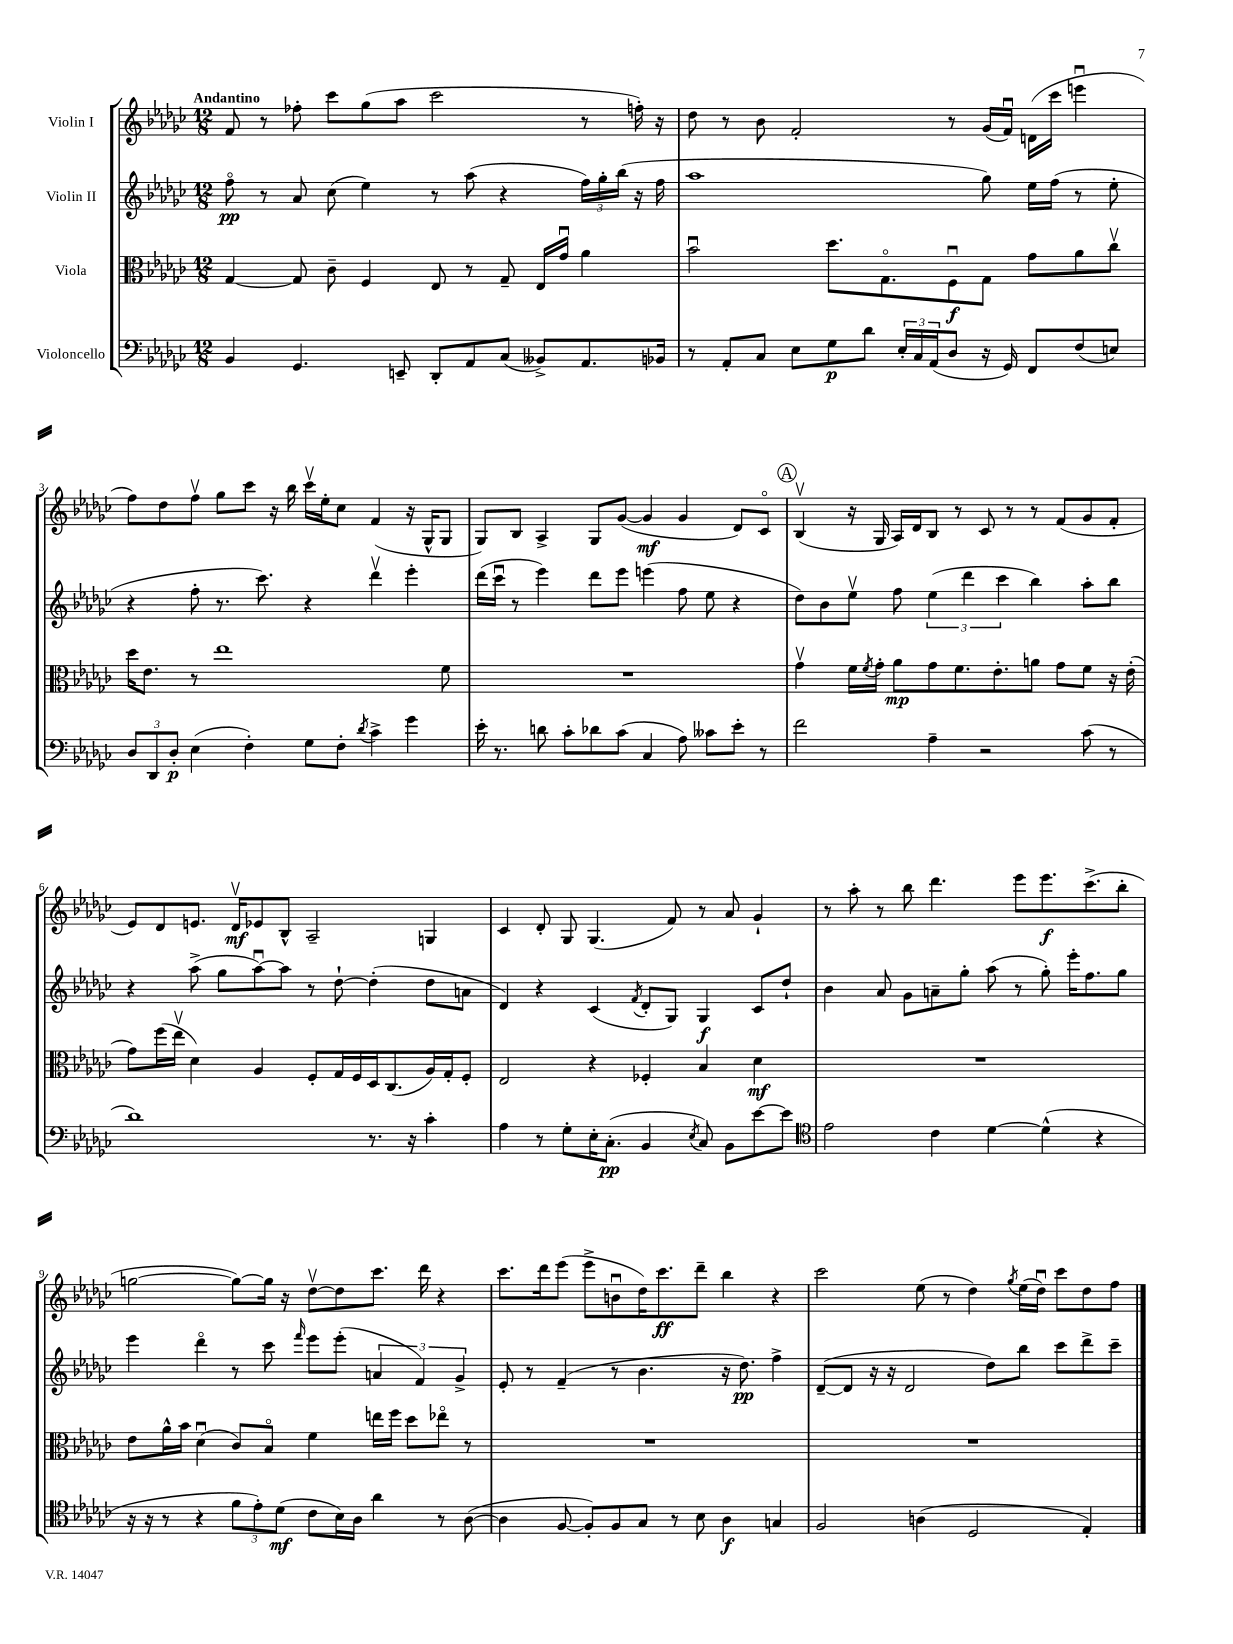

**kern	**dynam	**kern	**dynam	**kern	**dynam	**kern	**dynam
*part4	*part4	*part3	*part3	*part2	*part2	*part1	*part1
*staff4	*staff4	*staff3	*staff3	*staff2	*staff2	*staff1	*staff1
*I"Violoncello	*	*I"Viola	*	*I"Violin II	*	*I"Violin I	*
*clefF4	*	*clefC3	*	*clefG2	*	*clefG2	*
*k[b-e-a-d-g-c-]	*	*k[b-e-a-d-g-c-]	*	*k[b-e-a-d-g-c-]	*	*k[b-e-a-d-g-c-]	*
*M12/8	*	*M12/8	*	*M12/8	*	*M12/8	*
=1	=1	=1	=1	=1	=1	=1	=1
!	!	!	!	!	!	!LO:TX:a:B:t=Andantino	!
4BB-/	.	[4G-/	.	8ff\	pp	8f/	.
.	.	.	.	8r	.	8r	.
4.GG-/	.	8G-/]	.	8a-/	.	8ff-X'\	.
.	.	8c-~\	.	(8cc-\	.	8ccc-\L	.
.	.	4F/	.	4ee-\)	.	(8gg-\	.
8EEn~/	.	.	.	.	.	8aa-\J	.
8DD-'/L	.	8E-/	.	8r	.	2ccc-\	.
8AA-/	.	8r	.	(8aa-\	.	.	.
(8C-/J	.	8G-~/	.	4r	.	.	.
8BB--X^/L)	.	16E-/LL	.	.	.	.	.
.	.	16g-u/JJ	.	.	.	.	.
8.AA-/	.	4a-\	.	24ff\LL)	.	8r	.
.	.	.	.	24gg-'\	.	.	.
.	.	.	.	(24bb-\JJ	.	.	.
.	.	.	.	16r	.	16ffn'\)	.
16BB-X/Jk	.	.	.	16ff\	.	16r	.
=2	=2	=2	=2	=2	=2	=2	=2
8r	.	2b-u\	.	1aa-	.	8dd-\	.
8AA-'/L	.	.	.	.	.	8r	.
8C-/J	.	.	.	.	.	8b-\	.
8E-\L	.	.	.	.	.	2f'/	.
8G-\	p	8.dd-\L	.	.	.	.	.
8d-\J	.	.	.	.	.	.	.
.	.	8.G-\	.	.	.	.	.
24E-'/LL	.	.	.	.	.	.	.
24C-/	.	.	.	.	.	.	.
(24AA-/J	.	.	.	.	.	.	.
8D-/J	.	8Fu\	f	.	.	8r	.
16r	.	8G-\J	.	8gg-\)	.	(16g-/LL	.
16GG-/)	.	.	.	.	.	16fu/JJ)	.
8FF/L	.	8g-\L	.	16ee-\LL	.	(16dn\LL	.
.	.	.	.	(16ff\JJ	.	16ccc-\JJ	.
(8F/	.	8a-\	.	8r	.	4eeenu\	.
8En/J)	.	8cc-v\J	.	8ee-'\	.	.	.
!!LO:LB:g=z
=3	=3	=3	=3	=3	=3	=3	=3
12D-/L	.	16dd-\KL	.	4r	.	8ff\L)	.
.	.	8.e-\J	.	.	.	.	.
12DD-/	.	.	.	.	.	.	.
.	.	.	.	.	.	8dd-\	.
12D-'/J	p	.	.	.	.	.	.
(4E-\	.	8r	.	8ff'\	.	8ffv\J	.
.	.	1ee-	.	8.r	.	8gg-\L	.
4F'\)	.	.	.	.	.	8ccc-\J	.
.	.	.	.	8.ccc-\)	.	.	.
.	.	.	.	.	.	16r	.
.	.	.	.	.	.	16bb-\	.
8G-\L	.	.	.	4r	.	16ccc-v\LL	.
.	.	.	.	.	.	16ee-'\J	.
8F'\J	.	.	.	.	.	8cc-\J	.
8qd-/	.	.	.	.	.	.	.
4c-^\	.	.	.	4ddd-v\	.	(4f/	.
4g-\	.	.	.	4eee-'\	.	16r	.
.	.	.	.	.	.	16G-^^/KL	.
.	.	8f\	.	.	.	8G-/J	.
=4	=4	=4	=4	=4	=4	=4	=4
16e-'\	.	1.r	.	(16ddd-\LL	.	8G-/L)	.
8.r	.	.	.	16ccc-u\JJ	.	.	.
.	.	.	.	8r	.	8B-/J	.
8dn\	.	.	.	4eee-\)	.	4A-^/	.
8c-'\L	.	.	.	.	.	.	.
8d-X\	.	.	.	8ddd-\L	.	8G-/L	.
(8c-\J	.	.	.	8eee-\J	.	([8g-/J	.
4C-/	.	.	.	(4eeen\	.	4g-/]	mf
8A-\)	.	.	.	8ff\	.	4g-/	.
8c--X\L	.	.	.	8ee-\	.	.	.
8e-'\J	.	.	.	4r	.	8d-/L)	.
8r	.	.	.	.	.	8c-/J	.
!!LO:REH:place=s1:t=A
=5	=5	=5	=5	=5	=5	=5	=5
2f\	.	4g-v\	.	8dd-\L)	.	(4B-v/	.
.	.	.	.	8b-\	.	.	.
.	.	16f\LL	.	8ee-v\J	.	16r	.
.	.	8qf/	.	.	.	.	.
.	.	16g-'\JJ	.	.	.	16G-/	.
.	.	8a-\L	mp	8ff\	.	16A-/LL)	.
.	.	.	.	.	.	16d-/J	.
4A-~\	.	8g-\	.	(6ee-\	.	8B-/J	.
.	.	8.f\	.	.	.	8r	.
.	.	.	.	6ddd-\	.	.	.
2r	.	.	.	.	.	8c-/	.
.	.	8.e-'\	.	.	.	.	.
.	.	.	.	6ccc-\	.	.	.
.	.	.	.	.	.	8r	.
.	.	8an\J	.	4bb-\)	.	8r	.
.	.	8g-\L	.	.	.	(8f/L	.
(8c-\	.	8f\J	.	8aa-'\L	.	8g-/	.
8r	.	16r	.	8bb-\J	.	8f'/J	.
.	.	(16e-'\	.	.	.	.	.
!!LO:LB:g=z
=6	=6	=6	=6	=6	=6	=6	=6
1d-)	.	8g-\L)	.	4r	.	8e-/L)	.
.	.	(16ff\L	.	.	.	8d-/	.
.	.	16ee-v\JJ	.	.	.	.	.
.	.	4d-\)	.	(8aa-^\	.	8.en/J	.
.	.	.	.	8gg-\L	.	.	.
.	.	.	.	.	.	16d-v/KL	mf
.	.	4A-/	.	[8aa-u\)	.	8e-X/	.
.	.	.	.	8aa-\J]	.	8B-^^/J	.
.	.	8F'/L	.	8r	.	2A-~/	.
.	.	16G-/L	.	[8dd-`\	.	.	.
.	.	16F/	.	.	.	.	.
8.r	.	16D-/J	.	(4dd-'\]	.	.	.
.	.	(8.C-/	.	.	.	.	.
16r	.	.	.	.	.	.	.
4c-'\	.	16A-/L)	.	8dd-\L	.	4Gn/	.
.	.	16G-'/J	.	.	.	.	.
.	.	8F'/J	.	8an\J	.	.	.
=7	=7	=7	=7	=7	=7	=7	=7
4A-\	.	2E-/	.	4d-/)	.	4c-/	.
8r	.	.	.	4r	.	8d-'/	.
8G-'\L	.	.	.	.	.	8G-/	.
16E-'\K	.	4r	.	(4c-/	.	(4.G-/	.
(8.C-'\J	pp	.	.	.	.	.	.
.	.	.	.	8qf/	.	.	.
4BB-/	.	4F-X'/	.	8d-'/L	.	.	.
.	.	.	.	8G-/J)	.	8f/)	.
8qE-/	.	.	.	.	.	.	.
8C-/)	.	4B-/	.	4G-/	f	8r	.
8BB-\L	.	.	.	.	.	8a-/	.
[8e-\	.	4d-\	mf	8c-/L	.	4g-`/	.
8e-\J]	.	.	.	8dd-`/J	.	.	.
=8	=8	=8	=8	=8	=8	=8	=8
*clefC4	*	*	*	*	*	*	*
2e-\	.	1.r	.	4b-\	.	8r	.
.	.	.	.	.	.	8aa-'\	.
.	.	.	.	8a-/	.	8r	.
.	.	.	.	8g-\L	.	8bb-\	.
4c-\	.	.	.	8an~\	.	4.ddd-\	.
.	.	.	.	8gg-'\J	.	.	.
[4d-\	.	.	.	(8aa-\	.	.	.
.	.	.	.	8r	.	8eee-\L	.
(4d-^^\]	.	.	.	8gg-'\)	.	8.eee-\	f
.	.	.	.	16eee-'\KL	.	.	.
.	.	.	.	8.ff\	.	(8.ccc-^\	.
4r	.	.	.	.	.	.	.
.	.	.	.	8gg-\J	.	8bb-'\J	.
!!LO:LB:g=z
=9	=9	=9	=9	=9	=9	=9	=9
16r	.	8e-\L	.	4eee-\	.	[2ggn\	.
16r	.	.	.	.	.	.	.
8r	.	16a-^^\L	.	.	.	.	.
.	.	16b-\JJ	.	.	.	.	.
4r	.	(4d-u\	.	4ddd-\	.	.	.
12f\L	.	8c-/L)	.	8r	.	8gg\L_)	.
12e-'\)	.	.	.	.	.	.	.
.	.	8B-/J	.	8ccc-\	.	16gg\Jk]	.
(12d-\J	mf	.	.	.	.	.	.
.	.	.	.	.	.	16r	.
.	.	.	.	16qqfff/	.	.	.
8c-\L	.	4f\	.	8eee-\L	.	[8dd-v\L	.
16B-\L)	.	.	.	(8eee-'\J	.	8dd-\]	.
16A-\JJ	.	.	.	.	.	.	.
4a-\	.	16een\LL	.	6an/	.	8.ccc-\J	.
.	.	16ff\JJ	.	.	.	.	.
.	.	8dd-\L	.	.	.	.	.
.	.	.	.	6f/)	.	.	.
.	.	.	.	.	.	16ddd-\	.
8r	.	8ee-X\J	.	.	.	4r	.
.	.	.	.	6g-^/	.	.	.
([8A-\	.	8r	.	.	.	.	.
=10	=10	=10	=10	=10	=10	=10	=10
4A-\]	.	1.r	.	8e-'/	.	8.ccc-\L	.
.	.	.	.	8r	.	.	.
.	.	.	.	.	.	16ddd-\k	.
[8F/	.	.	.	(4f~/	.	(8eee-\J	.
8F'/L])	.	.	.	.	.	8eee-^\L	.
8F/	.	.	.	8r	.	8bnu\	.
8G-/J	.	.	.	4.b-\	.	16dd-\K)	.
.	.	.	.	.	.	8.ccc-\	ff
8r	.	.	.	.	.	.	.
8B-\	.	.	.	.	.	8ddd-~\J	.
4A-\	f	.	.	16r	.	4bb-\	.
.	.	.	.	8.dd-\)	pp	.	.
4Gn/	.	.	.	4ff^\	.	4r	.
=11	=11	=11	=11	=11	=11	=11	=11
2F/	.	1.r	.	([8d-~/L	.	2ccc-\	.
.	.	.	.	8d-/J]	.	.	.
.	.	.	.	16r	.	.	.
.	.	.	.	16r	.	.	.
.	.	.	.	2d-/	.	.	.
(4An\	.	.	.	.	.	(8ee-\	.
.	.	.	.	.	.	8r	.
2D-/	.	.	.	.	.	4dd-\)	.
.	.	.	.	8dd-\L)	.	.	.
.	.	.	.	.	.	8qgg-/	.
.	.	.	.	8bb-\J	.	(16ee-\LL	.
.	.	.	.	.	.	16dd-u\JJ)	.
.	.	.	.	8ccc-\L	.	8ccc-\L	.
4E-'/)	.	.	.	8ddd-^\	.	8dd-\	.
.	.	.	.	8ccc-~\J	.	8ff\J	.
==	==	==	==	==	==	==	==
*-	*-	*-	*-	*-	*-	*-	*-
